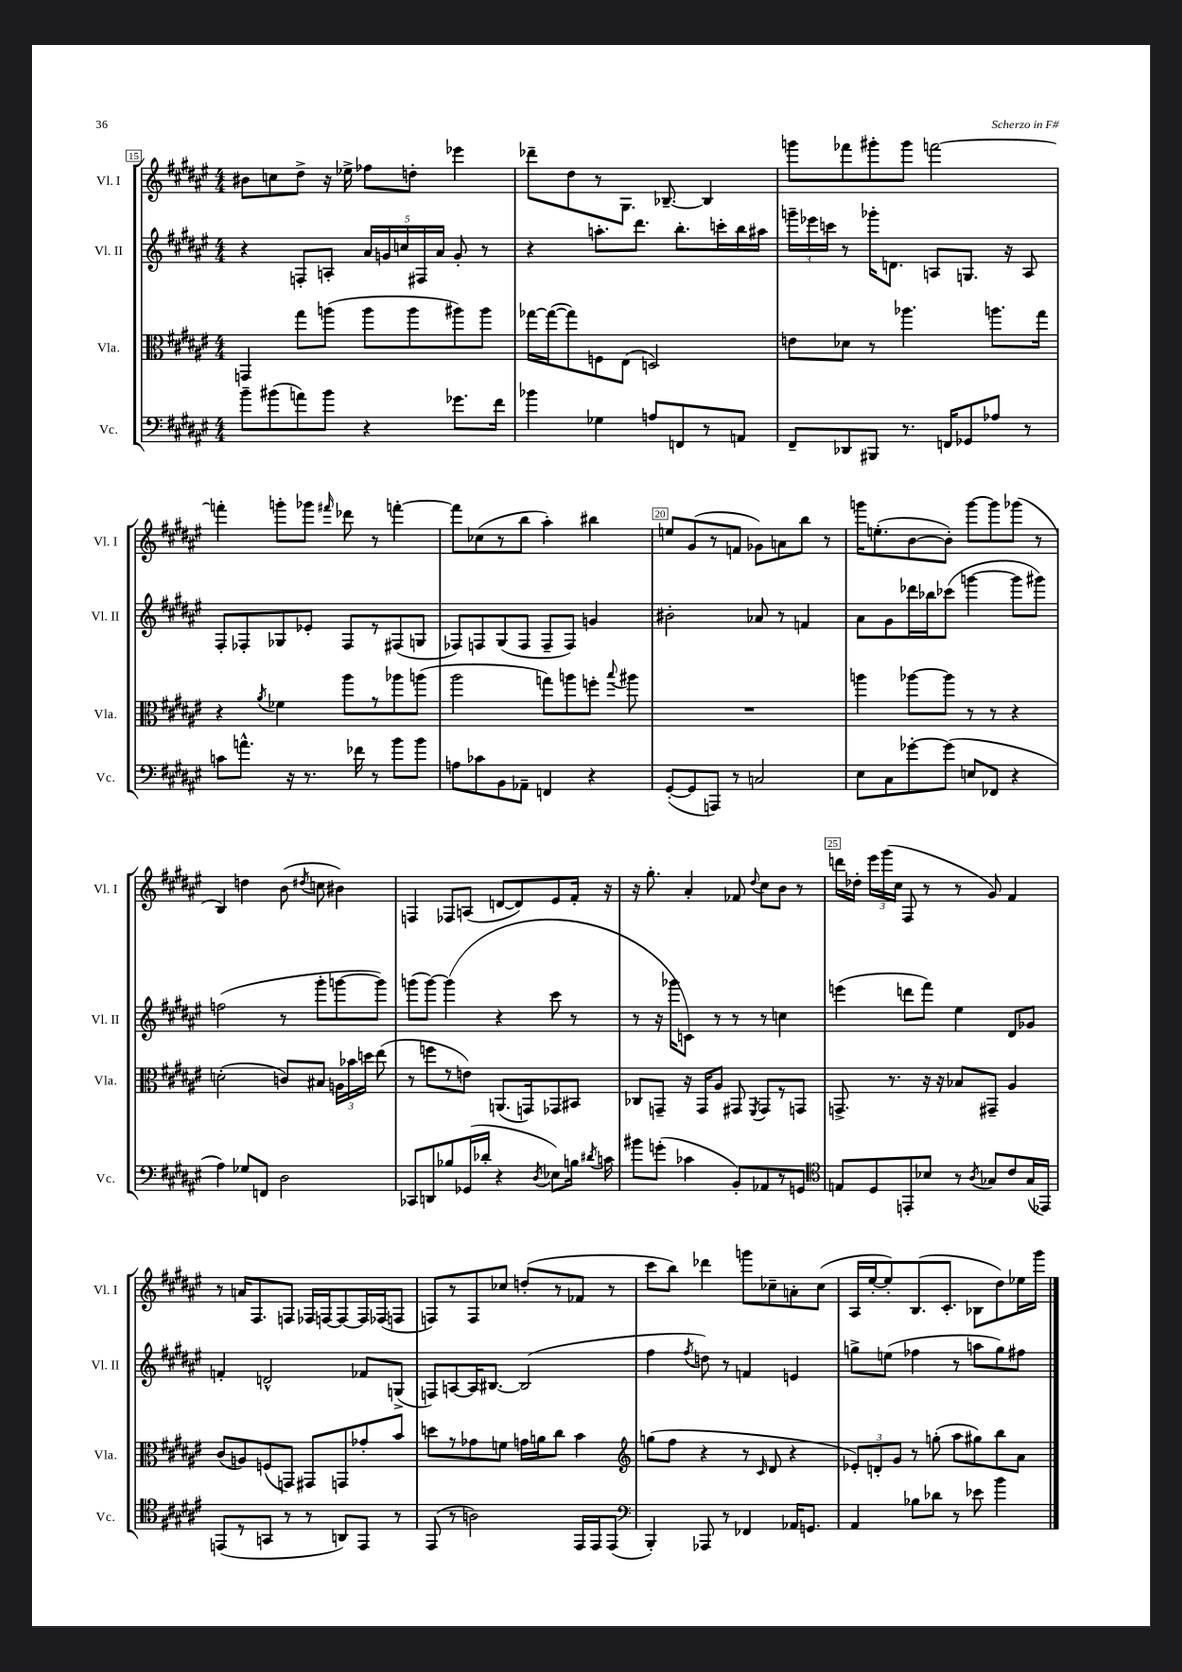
<<
\new StaffGroup <<
\new Staff = "s0" \with { instrumentName = "Vl. I" shortInstrumentName = "Vl. I" } {
    \clef treble \key fis \major \numericTimeSignature \time 4/4
    \autoBeamOff bis'8[ c''8 dis''8]-> r16 ees''16-> fes''8[ d''8]-. ees'''4 |
    des'''8[-- dis''8 r8 gis8.] bes8.~-- bes4 |
    g'''8[ fes'''8 gis'''8-. gis'''8] f'''2~ |
    f'''4-. g'''8[-. ges'''8] \grace { fis'''16 } des'''8 r8 f'''4~-. |
    f'''8[ ces''8( r8 b''8] ais''4-.) bis''4 |
    e''8[ gis'8( r8 f'8] ges'8[) a'8 b''8] r8 |
    g'''16[ e''8.-.( b'8~ b'8]-.) g'''8[~ g'''8 ges'''8]( r8 |
    b4) d''4 b'8( \acciaccatura { dis''8 } c''8 bis'4) |
    f4 fes8[ a8]( d'8[~ d'8) eis'8 fis'16]-. r16 |
    r16 gis''8.-. ais'4-. fes'8 \appoggiatura { dis''8 } cis''8[ b'8] r8 |
    d'''16[ des''16]-. \tuplet 3/2 { eis'''16[ gis'''16( cis''16] } fis8 r8 r8 gis'8) fis'4 |
    r8 a'16[ fis8. f8] fes16[ f16~ f8~ f16 fes16( f8] |
    f8[) r8 f8 ces''8] d''8[-.( r8 fes'8] r8 |
    cis'''8[ b''8]) des'''4 g'''8[ ces''8-- a'8-. ces''8]( |
    ais16[ eis''16~-. eis''8-.) b8.( cis'8.]-. bes8[ dis''8) ees''16 gis'''16] \bar "|." |
}
\new Staff = "s1" \with { instrumentName = "Vl. II" shortInstrumentName = "Vl. II" } {
    \clef treble \key fis \major \numericTimeSignature \time 4/4
    \autoBeamOff r4 f8[-. a8]-. \tuplet 5/4 { ais'16[ g'16 c''16 fis16 ais'16] } g'8-. r8 |
    r4 a''8.[-. dis'''8.] b''8.[-. c'''16-. b''16 ais''16] |
    \tuplet 3/2 { g'''16[-- ees'''16 c'''16] } r8 ges'''16[-. d'8.] a8[ g8.] r16 a8 |
    fis8[-. fes8-. ges8 ees'8]-. fes8[ r8 fis8( g8] |
    fes8[) f8 gis8( f8] f8[-- f8]) g'4 |
    bis'2-. aes'8 r8 f'4 |
    ais'8[ gis'8 des'''16 bes''16 ces'''8]( g'''4~ g'''8[ gis'''8]) |
    f''2( r8 gis'''8[-. g'''8~ g'''8]) |
    g'''8[( g'''8]~) g'''4( r4 cis'''8 r8 |
    r8 r16 ges'''16[ c'8]) r8 r8 r8 c''4 |
    e'''4( d'''8[ fis'''8]) eis''4 dis'8[ ges'8] |
    f'4-. d'2-^ fes'8[ g8]->( |
    f8[) a8~ a16 bis8.]~ bis2( |
    fis''4 \acciaccatura { fis''8 } d''8) r8 f'4 e'4 |
    g''8[-> e''8]( fes''4 r8 a''8[ g''8) fis''8] \bar "|." |
}
\new Staff = "s2" \with { instrumentName = "Vla." shortInstrumentName = "Vla." } {
    \clef alto \key fis \major \numericTimeSignature \time 4/4
    \autoBeamOff g,4 gis''8[ a''8]( a''8[ a''8 ais''8) ais''8] |
    ges''16[~ ges''16~( ges''8) f8 eis8]( d2) |
    e'8[ des'8] r8 aes''4. a''8.[ gis''16] |
    r4 \acciaccatura { ais'8 } fes'4 ais''8[ r8 aes''8 a''8]( |
    ais''2 g''8[) a''8 f''8]-. \appoggiatura { b''8 } ais''8 |
    R1 |
    a''4 aes''8[~ aes''8] r8 r8 r4 |
    d'2-.( c'8[) bis8] \tuplet 3/2 { a16[ bes'16 d''16] } eis''8( |
    r8 f''8[ r8 e'8]) a,8.[( g,16) ges,8 bis,8] |
    ces8[ g,8]-- r16 g,16[ ais8] gis,8 \acciaccatura { fis,8 } gis,8[ r8 g,8] |
    g,8.-> r8. r16 r16 bes8[ gis,8]-- ais4 |
    cis'8[( a8) f8( g,8]) gis,8[ g,8 ges'8-. b'8] |
    d''8[ r8 ges'8 f'8] g'16[ a'16 cis''8] b'4 |
    \clef treble g''8[( fis''8] r4 r8 \grace { cis'16 } dis'8 r4 |
    \tuplet 3/2 { ees'8[-.) d'8-. gis'8] } r8 g''8-.( ais''8[ gis''8) b''8 ais'8] \bar "|." |
}
\new Staff = "s3" \with { instrumentName = "Vc." shortInstrumentName = "Vc." } {
    \clef bass \key fis \major \numericTimeSignature \time 4/4
    \autoBeamOff b'8[-- bis'8( a'8) bis'8] r4 ges'8.[ fis'16] |
    bes'4 ges4 a8[ f,8 r8 a,8] |
    fis,8[-- des,8 bis,,8] r8. f,16[ ges,8 aes8] r8 |
    c'8[ a'8.]-^ r16 r8. fes'16 r8 b'8[ b'8] |
    a8[ ces'8 b,8 aes,8]-- f,4 r4 |
    gis,8[~-.( gis,8 a,,8]) r8 c2 |
    eis8[ cis8 ges'8~-. ges'8]( e8[ fes,8] r4 |
    ais4) ges8[ f,8] dis2 |
    ces,8[ d,8 bes8 ges,16( des'16]-. r4 \acciaccatura { dis8 } ees8[) b16] \acciaccatura { dis'8 } c'16 |
    bis'8[ g'8]-.( ces'4 b,8[-.) aes,8 r8 g,8] |
    \clef tenor e8[ dis8 e,8-. bes8] r8 \acciaccatura { ais8 } ges8[ cis'8 ges16( ees,16]) |
    e,8[( r8 g,8] r8 r8 a,8[) e,8] r8 |
    eis,8( r8 a2) eis,16[ eis,16 eis,8]( |
    \clef bass b,,4-.) aes,,8 r8 fes,4 aes,16[ g,8.] |
    ais,4 bes8[ des'8] r8 ees'8 b'4 \bar "|." |
}
>>
>>
\layout { \context { \Score currentBarNumber = #15 \override BarNumber.break-visibility = ##(#f #t #t) barNumberVisibility = #(every-nth-bar-number-visible 5) \override BarNumber.stencil = #(make-stencil-boxer 0.1 0.3 ly:text-interface::print) } }
